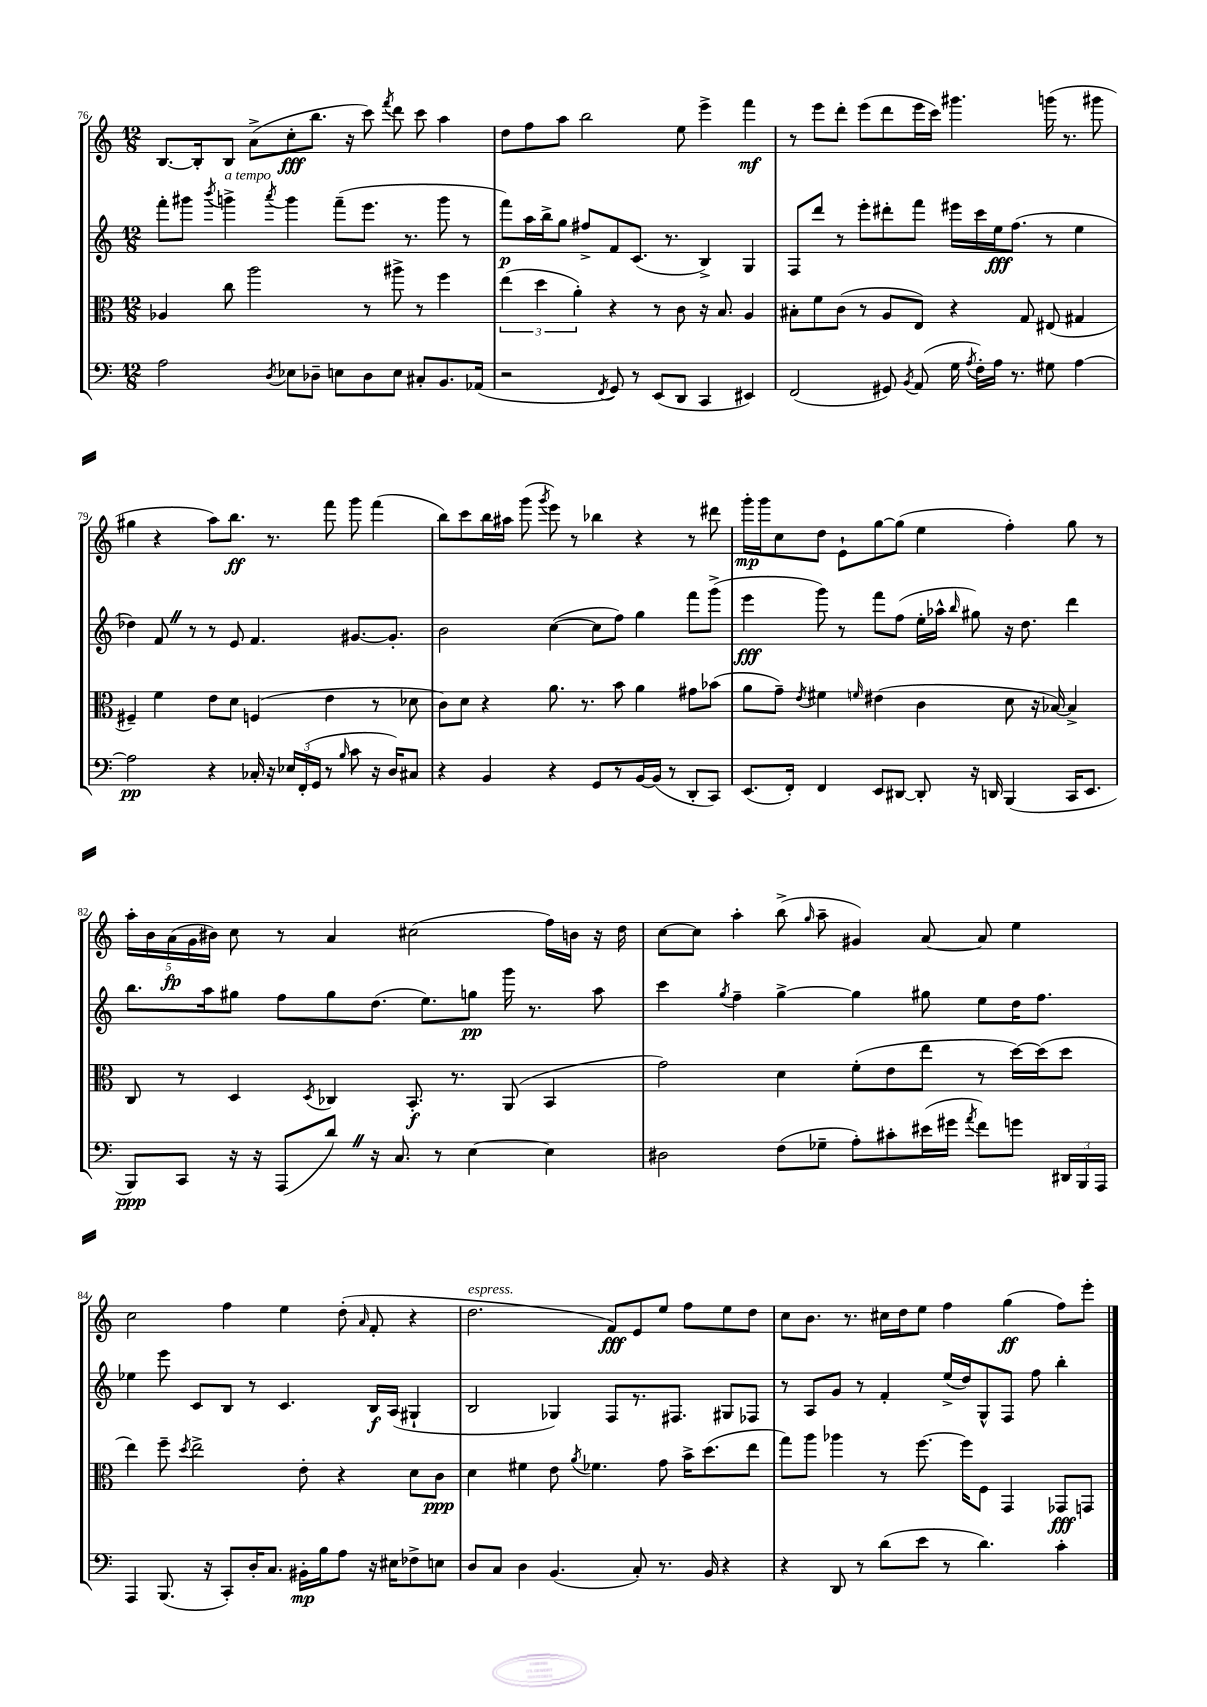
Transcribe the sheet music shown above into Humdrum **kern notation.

**kern	**dynam	**kern	**dynam	**kern	**dynam	**kern	**dynam
*part4	*part4	*part3	*part3	*part2	*part2	*part1	*part1
*staff4	*staff4	*staff3	*staff3	*staff2	*staff2	*staff1	*staff1
*clefF4	*	*clefC3	*	*clefG2	*	*clefG2	*
*k[]	*	*k[]	*	*k[]	*	*k[]	*
*M12/8	*	*M12/8	*	*M12/8	*	*M12/8	*
=76	=76	=76	=76	=76	=76	=76	=76
2A\	.	4A-X/	.	8fff'\L	.	[8.B/L	.
.	.	.	.	8ggg#X\J	.	.	.
.	.	.	.	.	.	16B'/k]	.
.	.	.	.	8qbbb/	.	.	.
!	!	!	!	!LO:TX:a:i:t=a tempo	!	!	!
.	.	8cc\	.	4gggn^\	.	8B/J	.
.	.	2aa\	.	.	.	(8a^\L	.
8qD/	.	.	.	8qaaa/	.	.	.
8E-X\L	.	.	.	4ggg\	.	8cc'\	fff
8D-X~\J	.	.	.	.	.	8.bb\J	.
8En\L	.	.	.	(8fff~\L	.	.	.
.	.	.	.	.	.	16r	.
8D-\	.	8r	.	8.eee\J	.	8ccc\)	.
.	.	.	.	.	.	8qfff/	.
8E\J	.	8aa#X^\	.	.	.	8ddd\	.
.	.	.	.	8.r	.	.	.
8C#X'/L	.	8r	.	.	.	8ccc\	.
8.BB/	.	4ff\	.	8ggg\	.	4aa\	.
.	.	.	.	8r	.	.	.
(16AA-X/Jk	.	.	.	.	.	.	.
=77	=77	=77	=77	=77	=77	=77	=77
2r	.	(6ee\	.	8fff\L)	p	8dd\L	.
.	.	.	.	16aa\L	.	8ff\	.
.	.	6dd\	.	.	.	.	.
.	.	.	.	16bb^\J	.	.	.
.	.	.	.	8gg\J	.	8aa\J	.
.	.	6a'\)	.	.	.	.	.
.	.	.	.	8ff#X^/L	.	2bb\	.
8qFF/	.	.	.	.	.	.	.
8GG/)	.	4r	.	8f/	.	.	.
8r	.	.	.	(8.c/J	.	.	.
(8EE/L	.	8r	.	.	.	.	.
.	.	.	.	8.r	.	.	.
8DD/J	.	8c\	.	.	.	8ee\	.
4CC/	.	16r	.	4B^/)	.	4eee^\	.
.	.	8.B/	.	.	.	.	.
4EE#X/)	.	4A/	.	4G/	.	4fff\	mf
=78	=78	=78	=78	=78	=78	=78	=78
(2FF/	.	8B#X'\L	.	8F/L	.	8r	.
.	.	8f\	.	8ddd/J	.	8eee\L	.
.	.	(8c\J	.	8r	.	8ddd'\J	.
.	.	8r	.	8eee'\L	.	(8eee\L	.
8GG#X/)	.	8A/L	.	8ddd#X'\	.	8ddd\	.
8qBB/	.	.	.	.	.	.	.
(8AA/	.	8E/J)	.	8fff\J	.	16eee\L	.
.	.	.	.	.	.	16ccc\JJ)	.
16G\	.	4r	.	16eee#X\LL	.	4.ggg#X\	.
8qA/	.	.	.	.	.	.	.
16F'\LL)	.	.	.	16ccc\	.	.	.
16A\JJ	.	.	.	16ee\J	fff	.	.
8.r	.	.	.	(8.ff\J	.	.	.
.	.	8G/	.	.	.	.	.
8G#X\	.	(8E#X/	.	8r	.	(16gggn\	.
.	.	.	.	.	.	8.r	.
[4A\	.	4G#X/	.	4ee\	.	.	.
.	.	.	.	.	.	8ggg#X\	.
!!LO:LB:g=z
=79	=79	=79	=79	=79	=79	=79	=79
2A\]	pp	4F#X~/)	.	4dd-X\)	.	4gg#X\	.
.	.	4f\	.	8fZ/	.	4r	.
.	.	.	.	8r	.	.	.
4r	.	8e\L	.	8r	.	8aa\L)	.
.	.	8d\J	.	8e/	.	8.bb\J	ff
16C-X'/	.	(4Fn/	.	4.f/	.	.	.
16r	.	.	.	.	.	8.r	.
24E-X/LL	.	.	.	.	.	.	.
(24FF'/	.	.	.	.	.	.	.
24GG/JJ	.	.	.	.	.	.	.
8r	.	4e\	.	.	.	8fff\	.
16qqB/	.	.	.	.	.	.	.
8c\	.	.	.	[8.g#X/L	.	8ggg\	.
16r	.	8r	.	.	.	(4fff\	.
16D/KL)	.	.	.	8.g#'/J]	.	.	.
8C#X/J	.	8d-X\	.	.	.	.	.
=80	=80	=80	=80	=80	=80	=80	=80
4r	.	8c\L)	.	2b\	.	8bb\L)	.
.	.	8d\J	.	.	.	8ccc\	.
4BB/	.	4r	.	.	.	16bb\L	.
.	.	.	.	.	.	16aa#X\JJ	.
.	.	.	.	.	.	(8ggg\	.
.	.	.	.	.	.	8qggg/	.
4r	.	8.a\	.	([4cc\	.	8eee\)	.
.	.	.	.	.	.	8r	.
.	.	8.r	.	.	.	.	.
8GG/L	.	.	.	8cc\L]	.	4bb-X\	.
8r	.	8b\	.	8ff\J)	.	.	.
[16BB/L	.	4a\	.	4gg\	.	4r	.
(16BB/JJ]	.	.	.	.	.	.	.
8r	.	.	.	.	.	.	.
8DD'/L	.	8g#X\L	.	8fff\L	.	8r	.
8CC/J)	.	(8b-X\J	.	(8ggg^\J	.	8ddd#X\	.
=81	=81	=81	=81	=81	=81	=81	=81
(8.EE/L	.	8a\L	.	4eee\	fff	16ggg'\LL	mp
.	.	.	.	.	.	16ggg\J	.
.	.	8g~\J)	.	.	.	8cc\	.
16FF'/Jk)	.	.	.	.	.	.	.
.	.	8qe/	.	.	.	.	.
4FF/	.	4f#X\	.	8ggg\)	.	8dd\J	.
.	.	.	.	8r	.	8e`\L	.
.	.	16qqfn/	.	.	.	.	.
8EE/L	.	(4e#X\	.	8fff\L	.	[8gg\	.
[8DD#X/J	.	.	.	(8ff\J	.	(8gg\J]	.
8DD#'/]	.	4c\	.	16ee'\LL	.	4ee\	.
.	.	.	.	16aa-X^^\JJ	.	.	.
.	.	.	.	16qqbb/	.	.	.
16r	.	.	.	8gg#X\)	.	.	.
16DDn/	.	.	.	.	.	.	.
(4BBB/	.	8d\	.	16r	.	4ff'\)	.
.	.	.	.	8.dd\	.	.	.
.	.	16r	.	.	.	.	.
.	.	[16B-X/)	.	.	.	.	.
16CC/KL	.	4B-^/]	.	4ddd\	.	8gg\	.
8.EE/J	.	.	.	.	.	.	.
.	.	.	.	.	.	8r	.
!!LO:LB:g=z
=82	=82	=82	=82	=82	=82	=82	=82
8BBB/L)	ppp	8C/	.	8.bb\L	.	20aa'\LL	.
.	.	.	.	.	.	20b\	.
.	.	.	.	.	.	(20a\	fp
8CC/J	.	8r	.	.	.	.	.
.	.	.	.	.	.	20g\	.
.	.	.	.	16aa\k	.	.	.
.	.	.	.	.	.	20b#X\JJ)	.
16r	.	4D/	.	8gg#X\J	.	8cc\	.
16r	.	.	.	.	.	.	.
(8AAA/L	.	.	.	8ff\L	.	8r	.
.	.	8qD/	.	.	.	.	.
8dZ/J)	.	4C-X/	.	8gg#\	.	4a/	.
16r	.	.	.	(8.dd\J	.	.	.
8.C/	.	.	.	.	.	.	.
.	.	8.BB'/	f	.	.	(2cc#X\	.
.	.	.	.	8.ee\L)	.	.	.
8r	.	.	.	.	.	.	.
.	.	8.r	.	.	.	.	.
[4E\	.	.	.	8ggn\J	pp	.	.
.	.	(8AA/	.	16ggg\	.	.	.
.	.	.	.	8.r	.	.	.
4E\]	.	4BB/	.	.	.	16ff\LL)	.
.	.	.	.	.	.	16bn\JJ	.
.	.	.	.	8aa\	.	16r	.
.	.	.	.	.	.	16dd\	.
=83	=83	=83	=83	=83	=83	=83	=83
2D#X\	.	2g\)	.	4ccc\	.	[8cc\L	.
.	.	.	.	.	.	8cc\J]	.
.	.	.	.	8qgg/	.	.	.
.	.	.	.	4ff~\	.	4aa'\	.
(8F\L	.	4d\	.	[4gg^\	.	(8bb^\	.
.	.	.	.	.	.	16qqgg/	.
8G-X~\J	.	.	.	.	.	8aa~\	.
8A'\L)	.	(8f'\L	.	4gg\]	.	4g#X/)	.
8c#X'\	.	8e\	.	.	.	.	.
(16e#X\L	.	8ee\J	.	8gg#X\	.	[8a/	.
16g#X\JJ	.	.	.	.	.	.	.
8qa/	.	.	.	.	.	.	.
8f\L)	.	8r	.	8ee\L	.	8a/]	.
8gn\J	.	[16dd\LL)	.	16dd\K	.	4ee\	.
.	.	(16dd\J]	.	8.ff\J	.	.	.
24DD#X/LL	.	8dd\J	.	.	.	.	.
24BBB/	.	.	.	.	.	.	.
24AAA/JJ	.	.	.	.	.	.	.
!!LO:LB:g=z
=84	=84	=84	=84	=84	=84	=84	=84
4AAA/	.	4ee\)	.	4ee-X\	.	2cc\	.
(8.BBB/	.	8ff~\	.	8eee\	.	.	.
.	.	8qdd/	.	.	.	.	.
.	.	2ee^\	.	8c/L	.	.	.
16r	.	.	.	.	.	.	.
8CC'/L)	.	.	.	8B/J	.	4ff\	.
16D'/K	.	.	.	8r	.	.	.
8.C/J	.	.	.	.	.	.	.
.	.	.	.	4.c/	.	4ee\	.
16BB#X'\LL	mp	8e'\	.	.	.	.	.
16B\J	.	.	.	.	.	.	.
8A\J	.	4r	.	.	.	(8dd'\	.
.	.	.	.	.	.	16qqa/	.
16r	.	.	.	16B/LL	f	8f'/	.
16E#X\KL	.	.	.	(16A/JJ	.	.	.
8F-X^\	.	8d\L	.	4G#X`/	.	4r	.
8En\J	.	8c\J	ppp	.	.	.	.
=85	=85	=85	=85	=85	=85	=85	=85
!	!	!	!	!	!	!LO:TX:a:i:t=espress.	!
8D/L	.	4d\	.	2B/	.	2.dd\	.
8C/J	.	.	.	.	.	.	.
4D\	.	4f#X\	.	.	.	.	.
(4.BB/	.	8e\	.	4G-X/)	.	.	.
.	.	8qa/	.	.	.	.	.
.	.	4.f-X\	.	.	.	.	.
.	.	.	.	8F/L	.	8f/L)	fff
8C'/)	.	.	.	8.r	.	8e/	.
8.r	.	8g\	.	.	.	8ee/J	.
.	.	.	.	8.F#X/J	.	.	.
.	.	16b^\KL	.	.	.	8ff\L	.
16BB/	.	(8.dd\	.	.	.	.	.
4r	.	.	.	8G#X/L	.	8ee\	.
.	.	8ee\J	.	8F-X/J	.	8dd\J	.
=86	=86	=86	=86	=86	=86	=86	=86
4r	.	8gg\L)	.	8r	.	8cc\L	.
.	.	8aa\J	.	8A/L	.	8.b\J	.
8DD/	.	4aa-X\	.	8g/J	.	.	.
.	.	.	.	.	.	8.r	.
8r	.	.	.	8r	.	.	.
(8d\L	.	8r	.	4f'/	.	16cc#X\LL	.
.	.	.	.	.	.	16dd\J	.
8e\J	.	[8.ff\	.	.	.	8ee\J	.
8r	.	.	.	(16ee^/LL	.	4ff\	.
.	.	16ff\KL]	.	16dd/J)	.	.	.
4.d\)	.	8F\J	.	8G^^/	.	.	.
.	.	4GG/	.	8F/J	.	(4gg\	ff
.	.	.	.	8ff\	.	.	.
4c'\	.	8GG-X/L	fff	4bb'\	.	8ff\L)	.
.	.	8GGn/J	.	.	.	8eee'\J	.
==	==	==	==	==	==	==	==
*-	*-	*-	*-	*-	*-	*-	*-
